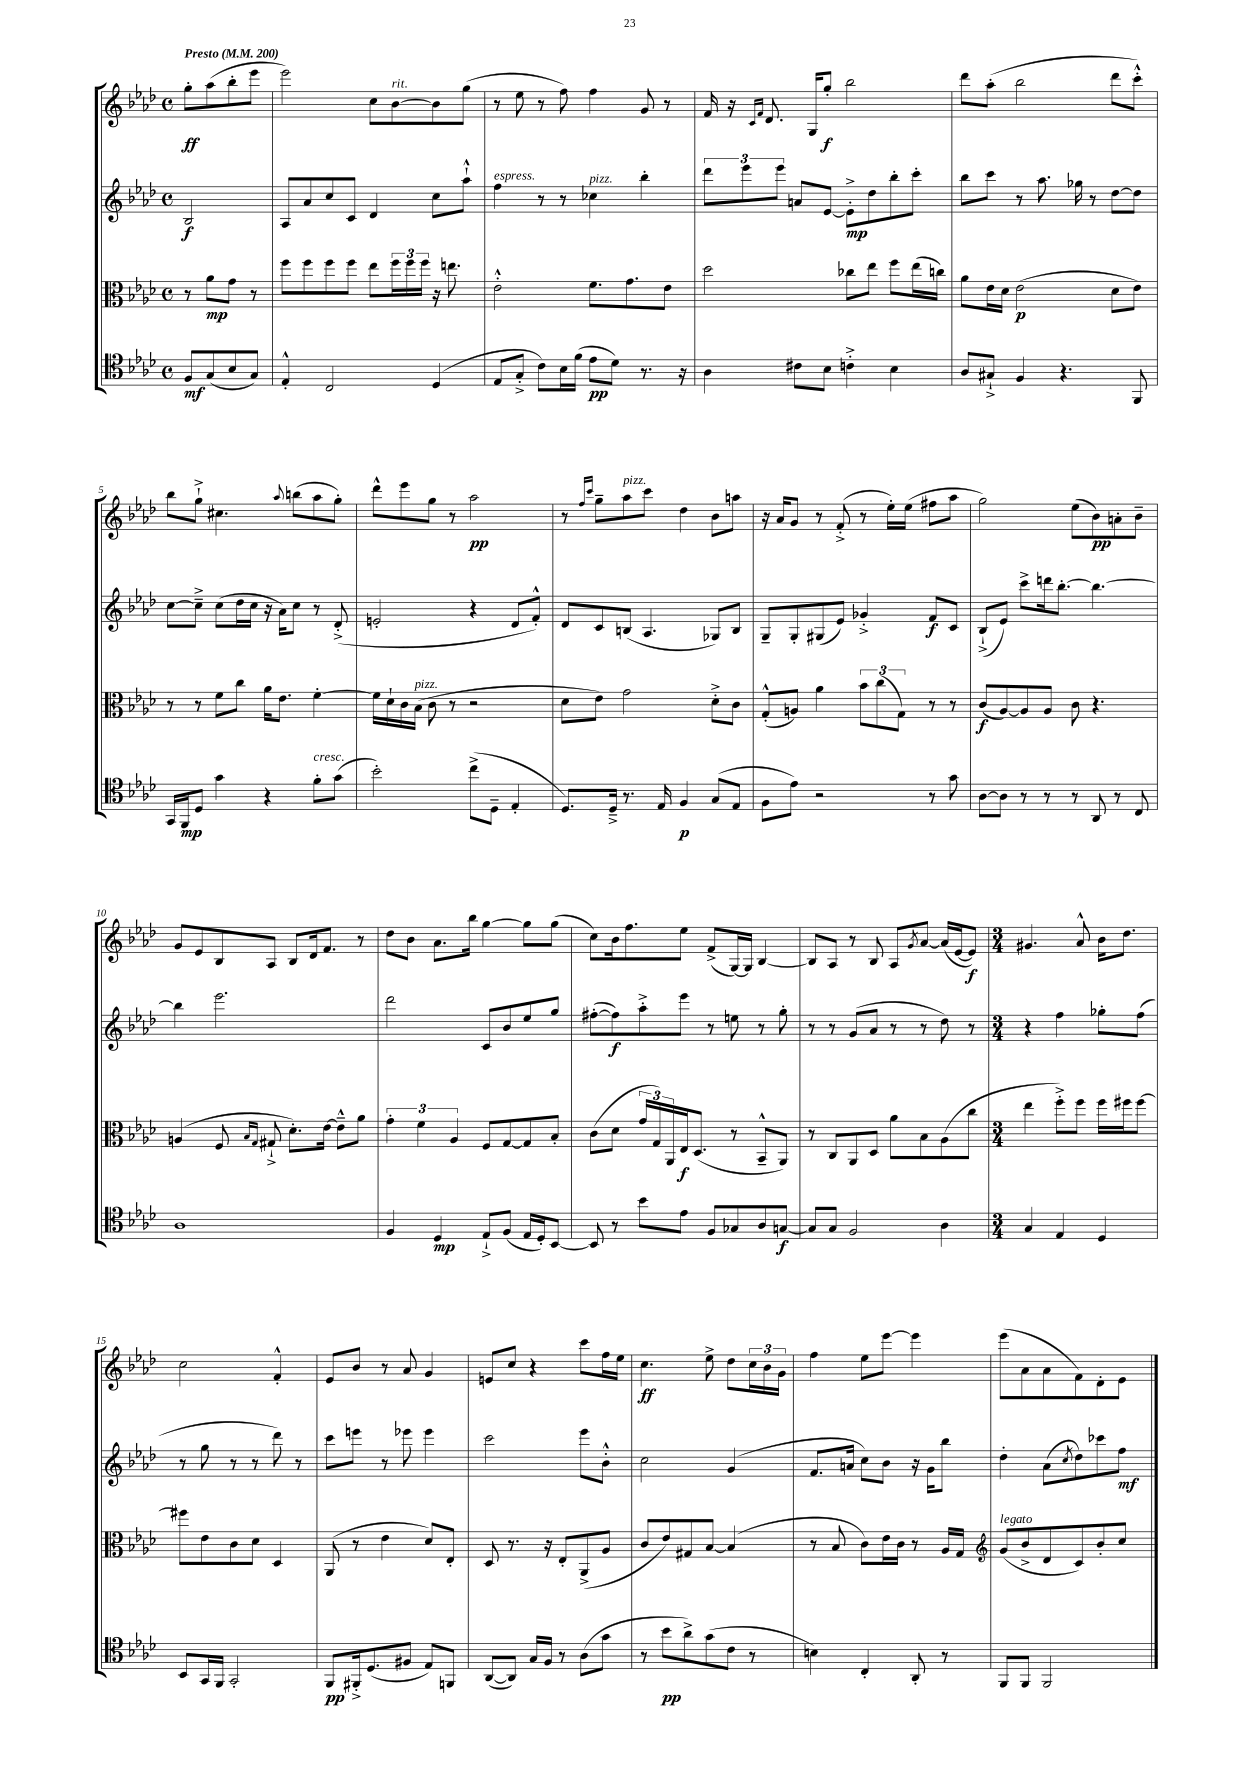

**kern	**dynam	**kern	**dynam	**kern	**dynam	**kern	**dynam
*part4	*part4	*part3	*part3	*part2	*part2	*part1	*part1
*staff4	*staff4	*staff3	*staff3	*staff2	*staff2	*staff1	*staff1
*clefC4	*	*clefC3	*	*clefG2	*	*clefG2	*
*k[b-e-a-d-]	*	*k[b-e-a-d-]	*	*k[b-e-a-d-]	*	*k[b-e-a-d-]	*
*M4/4	*	*M4/4	*	*M4/4	*	*M4/4	*
*met(c)	*	*met(c)	*	*met(c)	*	*met(c)	*
*MM200	*	*MM200	*	*MM200	*	*MM200	*
=	=	=	=	=	=	=	=
!	!	!	!	!	!	!LO:TX:a:B:t=Presto	!
8F/L	mf	8r	.	2B-/	f	8gg'\L	ff
(8G/	.	8a-\L	mp	.	.	(8aa-\	.
8B-/	.	8g\J	.	.	.	8bb-'\	.
8G/J)	.	8r	.	.	.	8eee-\J	.
=1	=1	=1	=1	=1	=1	=1	=1
4E-'^^/	.	8ff\L	.	8A-/L	.	2eee-\)	.
.	.	8ff\	.	8a-/	.	.	.
2C/	.	8ff\	.	8cc/	.	.	.
.	.	8ff\J	.	8c/J	.	.	.
.	.	8ee-\L	.	4d-/	.	8cc\L	.
!	!	!	!	!	!	!LO:TX:a:i:t=rit.	!
.	.	24ff\L	.	.	.	[8b-\	.
.	.	24ff\	.	.	.	.	.
.	.	24ff\JJ	.	.	.	.	.
(4D-/	.	16r	.	8cc\L	.	8b-\]	.
.	.	8.een\	.	.	.	.	.
.	.	.	.	8aa-`^^\J	.	(8gg\J	.
=2	=2	=2	=2	=2	=2	=2	=2
!	!	!	!	!LO:TX:a:i:t=espress.	!	!	!
8E-/L	.	2e-'^^\	.	4ff\	.	8r	.
8G'^/J	.	.	.	.	.	8ee-\	.
8c\L)	.	.	.	8r	.	8r	.
16B-\L	.	.	.	8r	.	8ff\)	.
(16f\JJ	.	.	.	.	.	.	.
!	!	!	!	!LO:TX:a:i:t=pizz.	!	!	!
8e-\L	pp	8.f\L	.	4cc-X\	.	4ff\	.
8d-\J)	.	.	.	.	.	.	.
.	.	8.g\	.	.	.	.	.
8.r	.	.	.	4bb-'\	.	8g/	.
.	.	8e-\J	.	.	.	8r	.
16r	.	.	.	.	.	.	.
=3	=3	=3	=3	=3	=3	=3	=3
4A-\	.	2dd-\	.	12ddd-\L	.	16f/	.
.	.	.	.	.	.	16r	.
.	.	.	.	12eee-\	.	.	.
.	.	.	.	.	.	16qqc/LL	.
.	.	.	.	.	.	16qqf/JJ	.
.	.	.	.	.	.	8.d-/	.
.	.	.	.	12eee-\J	.	.	.
8c#X\L	.	.	.	8an/L	.	.	.
.	.	.	.	.	.	16G/KL	.
8B-\J	.	.	.	[8e-/J	.	8gg'/J	f
4cn'^\	.	8cc-X\L	.	8e-'^\L]	mp	2bb-\	.
.	.	8ee-\J	.	8dd-\	.	.	.
4B-\	.	8ff\L	.	8bb-'\	.	.	.
.	.	(16ee-\L	.	8ccc'\J	.	.	.
.	.	16ccn\JJ)	.	.	.	.	.
=4	=4	=4	=4	=4	=4	=4	=4
8A-/L	.	8a-\L	.	8bb-\L	.	8ddd-\L	.
8G#X`^/J	.	16e-\L	.	8ccc\J	.	(8aa-'\J	.
.	.	16d-\JJ	.	.	.	.	.
4F/	.	(2e-\	p	8r	.	2bb-\	.
.	.	.	.	8.aa-\	.	.	.
4.r	.	.	.	.	.	.	.
.	.	.	.	16gg-X\	.	.	.
.	.	.	.	8r	.	.	.
.	.	8d-\L	.	[8dd-\L	.	8ddd-\L	.
8FF/	.	8e-\J)	.	8dd-\J]	.	8ccc'^^\J)	.
!!LO:LB:g=z
=5	=5	=5	=5	=5	=5	=5	=5
16GG/LL	.	8r	.	[8cc\L	.	8bb-\L	.
16FF/J	mp	.	.	.	.	.	.
8D-/J	.	8r	.	8cc~^\J]	.	8gg`^\J	.
4g\	.	8f\L	.	(8cc\L	.	4.cc#X\	.
.	.	8cc\J	.	16dd-\L	.	.	.
.	.	.	.	16cc\JJ	.	.	.
4r	.	16a-\KL	.	16r	.	.	.
.	.	8.e-\J	.	16a-\KL)	.	.	.
.	.	.	.	.	.	8qqaa-/	.
.	.	.	.	8cc\J	.	(8bbn\L	.
!LO:TX:a:i:t=cresc.	!	!	!	!	!	!	!
8f'\L	.	[4f'\	.	8r	.	8aa-\	.
(8g\J	.	.	.	(8d-'^/	.	8gg'\J)	.
=6	=6	=6	=6	=6	=6	=6	=6
2b-'\)	.	16f\LL]	.	2en'/	.	8ddd-^^\L	.
.	.	16d-`\	.	.	.	.	.
.	.	16c\	.	.	.	8eee-\	.
!	!	!LO:TX:a:i:t=pizz.	!	!	!	!	!
.	.	(16B-\JJ	.	.	.	.	.
.	.	8c\	.	.	.	8gg\J	.
.	.	8r	.	.	.	8r	.
(8cc^\L	.	2r	.	4r	.	2aa-\	pp
8D-~\J	.	.	.	.	.	.	.
4E-'/	.	.	.	8d-/L	.	.	.
.	.	.	.	8f'^^/J)	.	.	.
=7	=7	=7	=7	=7	=7	=7	=7
8.D-/L)	.	8d-\L	.	8d-/L	.	8r	.
.	.	.	.	.	.	16qqff/LL	.
.	.	.	.	.	.	16qqccc/JJ	.
.	.	8e-\J)	.	8c/	.	8gg~\L	.
16D-~^/Jk	.	.	.	.	.	.	.
!	!	!	!	!	!	!LO:TX:a:i:t=pizz.	!
8.r	.	2g\	.	(8Bn/J	.	8aa-\	.
.	.	.	.	4.A-/	.	8ccc\J	.
16E-/	.	.	.	.	.	.	.
4F/	p	.	.	.	.	4dd-\	.
(8G/L	.	8d-'^\L	.	8G-X/L)	.	8b-\L	.
8E-/J	.	8c\J	.	8B/J	.	8aan\J	.
=8	=8	=8	=8	=8	=8	=8	=8
8F\L	.	(8G'^^/L	.	8G~/L	.	16r	.
.	.	.	.	.	.	16a-/KL	.
8e-\J)	.	8An/J)	.	8G'/	.	8g/J	.
2r	.	4a-\	.	(8G#X/	.	8r	.
.	.	.	.	8e-/J)	.	(8f'^/	.
.	.	12b-\L	.	4g-X'^/	.	8r	.
.	.	(12cc\	.	.	.	.	.
.	.	.	.	.	.	16ee-'\LL)	.
.	.	12G\J)	.	.	.	.	.
.	.	.	.	.	.	(16ee-\JJ	.
8r	.	8r	.	8f/L	f	8ff#X\L	.
8g\	.	8r	.	8c/J	.	8aa-\J	.
=9	=9	=9	=9	=9	=9	=9	=9
[8A-\L	.	(8c/L	f	(8B-`^/L	.	2gg\)	.
8A-\J]	.	[8A-/)	.	8e-/J)	.	.	.
8r	.	8A-/]	.	8ccc^\L	.	.	.
8r	.	8A-/J	.	16dddn\k	.	.	.
.	.	.	.	[8.bb-'\J	.	.	.
8r	.	8c\	.	.	.	(8ee-\L	.
8AA-/	.	4.r	.	4.bb-\_	.	8b-\)	pp
8r	.	.	.	.	.	8an'\	.
8C/	.	.	.	.	.	8b-~\J	.
!!LO:LB:g=z
=10	=10	=10	=10	=10	=10	=10	=10
1A-	.	(4An/	.	4bb-\]	.	8g/L	.
.	.	.	.	.	.	8e-/	.
.	.	8F/	.	2.eee-\	.	8B-/	.
.	.	16qqB-/LL	.	.	.	.	.
.	.	16qqG/JJ	.	.	.	.	.
.	.	8G#X`^/	.	.	.	8A-/J	.
.	.	8.d-'\L)	.	.	.	8B-/L	.
.	.	.	.	.	.	16d-/k	.
.	.	[16e-\Jk	.	.	.	8.f/J	.
.	.	8e-~^^\L]	.	.	.	.	.
.	.	8a-\J	.	.	.	8r	.
=11	=11	=11	=11	=11	=11	=11	=11
4F/	.	6g'\	.	2ddd-\	.	8dd-\L	.
.	.	.	.	.	.	8b-\J	.
.	.	6f\	.	.	.	.	.
4D-/	mp	.	.	.	.	8.a-\L	.
.	.	6A-/	.	.	.	.	.
.	.	.	.	.	.	16bb-\Jk	.
8E-`^/L	.	8F/L	.	8c/L	.	[4gg\	.
(8F/J	.	[8G/	.	8b-/	.	.	.
16E-/LL	.	8G/]	.	8ee-/	.	8gg\L]	.
16D-'/J)	.	.	.	.	.	.	.
[8BB-/J	.	8B-'/J	.	8gg/J	.	(8gg\J	.
=12	=12	=12	=12	=12	=12	=12	=12
8BB-/]	.	(8c\L	.	([8ff#X'\L	.	8cc\L)	.
8r	.	8d-\J	.	8ff#\])	f	16b-\k	.
.	.	.	.	.	.	8.ff\	.
8b-\L	.	24g/LL	.	8aa-'^\	.	.	.
.	.	24G/)	.	.	.	.	.
.	.	24AA-/	.	.	.	.	.
8e-\J	.	16E-/J	f	8eee-\J	.	8ee-\J	.
.	.	(8.D-/J	.	.	.	.	.
8F/L	.	.	.	8r	.	(8f^/L	.
8G-X/	.	8r	.	8een\	.	[16G/L)	.
.	.	.	.	.	.	16G/JJ]	.
8A-/	.	8BB-~^^/L	.	8r	.	[4B-/	.
[8Gn/J	f	8AA-/J)	.	8gg'\	.	.	.
=13	=13	=13	=13	=13	=13	=13	=13
8G/L]	.	8r	.	8r	.	8B-/L]	.
8G/J	.	8C/L	.	8r	.	8A-/J	.
2F/	.	8AA-/	.	(8g/L	.	8r	.
.	.	8D-/J	.	8a-/J	.	8B-/	.
.	.	8a-\L	.	8r	.	8A-/L	.
.	.	.	.	.	.	8qg/	.
.	.	8B-\	.	8r	.	[8a-/J	.
4A-\	.	(8A-\	.	8dd-\)	.	(16a-/LL]	.
.	.	.	.	.	.	[16e-/J	.
.	.	8cc\J	.	8r	.	8e-/J])	f
=14	=14	=14	=14	=14	=14	=14	=14
*M3/4	*	*M3/4	*	*M3/4	*	*M3/4	*
4G/	.	4ee-\	.	4r	.	4.g#X/	.
4E-/	.	8ff'^\L)	.	4ff\	.	.	.
.	.	8ff\J	.	.	.	8a-^^/	.
4D-/	.	16ff\LL	.	8gg-X'\L	.	16b-\KL	.
.	.	16ff#X\J	.	.	.	8.dd-\J	.
.	.	[8ff#\J	.	(8ff\J	.	.	.
!!LO:LB:g=z
=15	=15	=15	=15	=15	=15	=15	=15
8BB-/L	.	8ff#X\L]	.	8r	.	2cc\	.
16GG/L	.	8e-\	.	8gg\	.	.	.
16FF/JJ	.	.	.	.	.	.	.
2GG'/	.	8c\	.	8r	.	.	.
.	.	8d-\J	.	8r	.	.	.
.	.	4D-/	.	8ddd-\)	.	4f'^^/	.
.	.	.	.	8r	.	.	.
=16	=16	=16	=16	=16	=16	=16	=16
8FF/L	pp	(8AA-/	.	8ccc\L	.	8e-/L	.
16FF#X'^/k	.	8r	.	8eeen\J	.	8b-/J	.
(8.D-/	.	.	.	.	.	.	.
.	.	4e-\	.	8r	.	8r	.
8F#X/J	.	.	.	8eee-X\	.	8a-/	.
8E-/L)	.	8d-/L)	.	4eee-\	.	4g/	.
8FFn/J	.	8E-'/J	.	.	.	.	.
=17	=17	=17	=17	=17	=17	=17	=17
([8AA-/L	.	8D-/	.	2ccc\	.	8en/L	.
8AA-/J])	.	8.r	.	.	.	8cc/J	.
16G/LL	.	.	.	.	.	4r	.
16F/JJ	.	16r	.	.	.	.	.
8r	.	8E-'/L	.	.	.	.	.
(8A-\L	.	(8AA-^/	.	8eee-\L	.	8ccc\L	.
8g\J	.	8A-/J	.	8b-'^^\J	.	16ff\L	.
.	.	.	.	.	.	16ee-\JJ	.
=18	=18	=18	=18	=18	=18	=18	=18
8r	.	8c/L	.	2cc\	.	4.cc\	ff
8b-\L	pp	8e-/)	.	.	.	.	.
8a-^\)	.	8G#X/	.	.	.	.	.
(8g\	.	[8B-/J	.	.	.	8ee-^\	.
8c\J	.	(4B-/]	.	(4g/	.	8dd-\L	.
8r	.	.	.	.	.	24cc\L	.
.	.	.	.	.	.	24b-\	.
.	.	.	.	.	.	24g\JJ	.
=19	=19	=19	=19	=19	=19	=19	=19
4Bn\)	.	8r	.	8.f/L	.	4ff\	.
.	.	8B-/	.	.	.	.	.
.	.	.	.	16an/Jk	.	.	.
4C'/	.	8c\L)	.	8cc\L)	.	8ee-\L	.
.	.	16e-\L	.	8b-\J	.	[8eee-\J	.
.	.	16c\JJ	.	.	.	.	.
8AA-'/	.	8r	.	16r	.	4eee-\]	.
.	.	.	.	16g\KL	.	.	.
8r	.	16A-/LL	.	8bb-\J	.	.	.
.	.	16G/JJ	.	.	.	.	.
=20	=20	=20	=20	=20	=20	=20	=20
*	*	*clefG2	*	*	*	*	*
!	!	!LO:TX:a:i:t=legato	!	!	!	!	!
8FF/L	.	(8g/L	.	4dd-'\	.	(8eee-\L	.
8FF/J	.	8b-^/	.	.	.	8a-\	.
2FF/	.	8d-/	.	(8a-\L	.	8a-\	.
.	.	.	.	8qcc/	.	.	.
.	.	8c/)	.	8dd-\)	.	8f\)	.
.	.	8b-'/	.	8ccc-X\	.	8d-'\	.
.	.	8cc/J	.	8ff\J	mf	8e-\J	.
==	==	==	==	==	==	==	==
*-	*-	*-	*-	*-	*-	*-	*-
